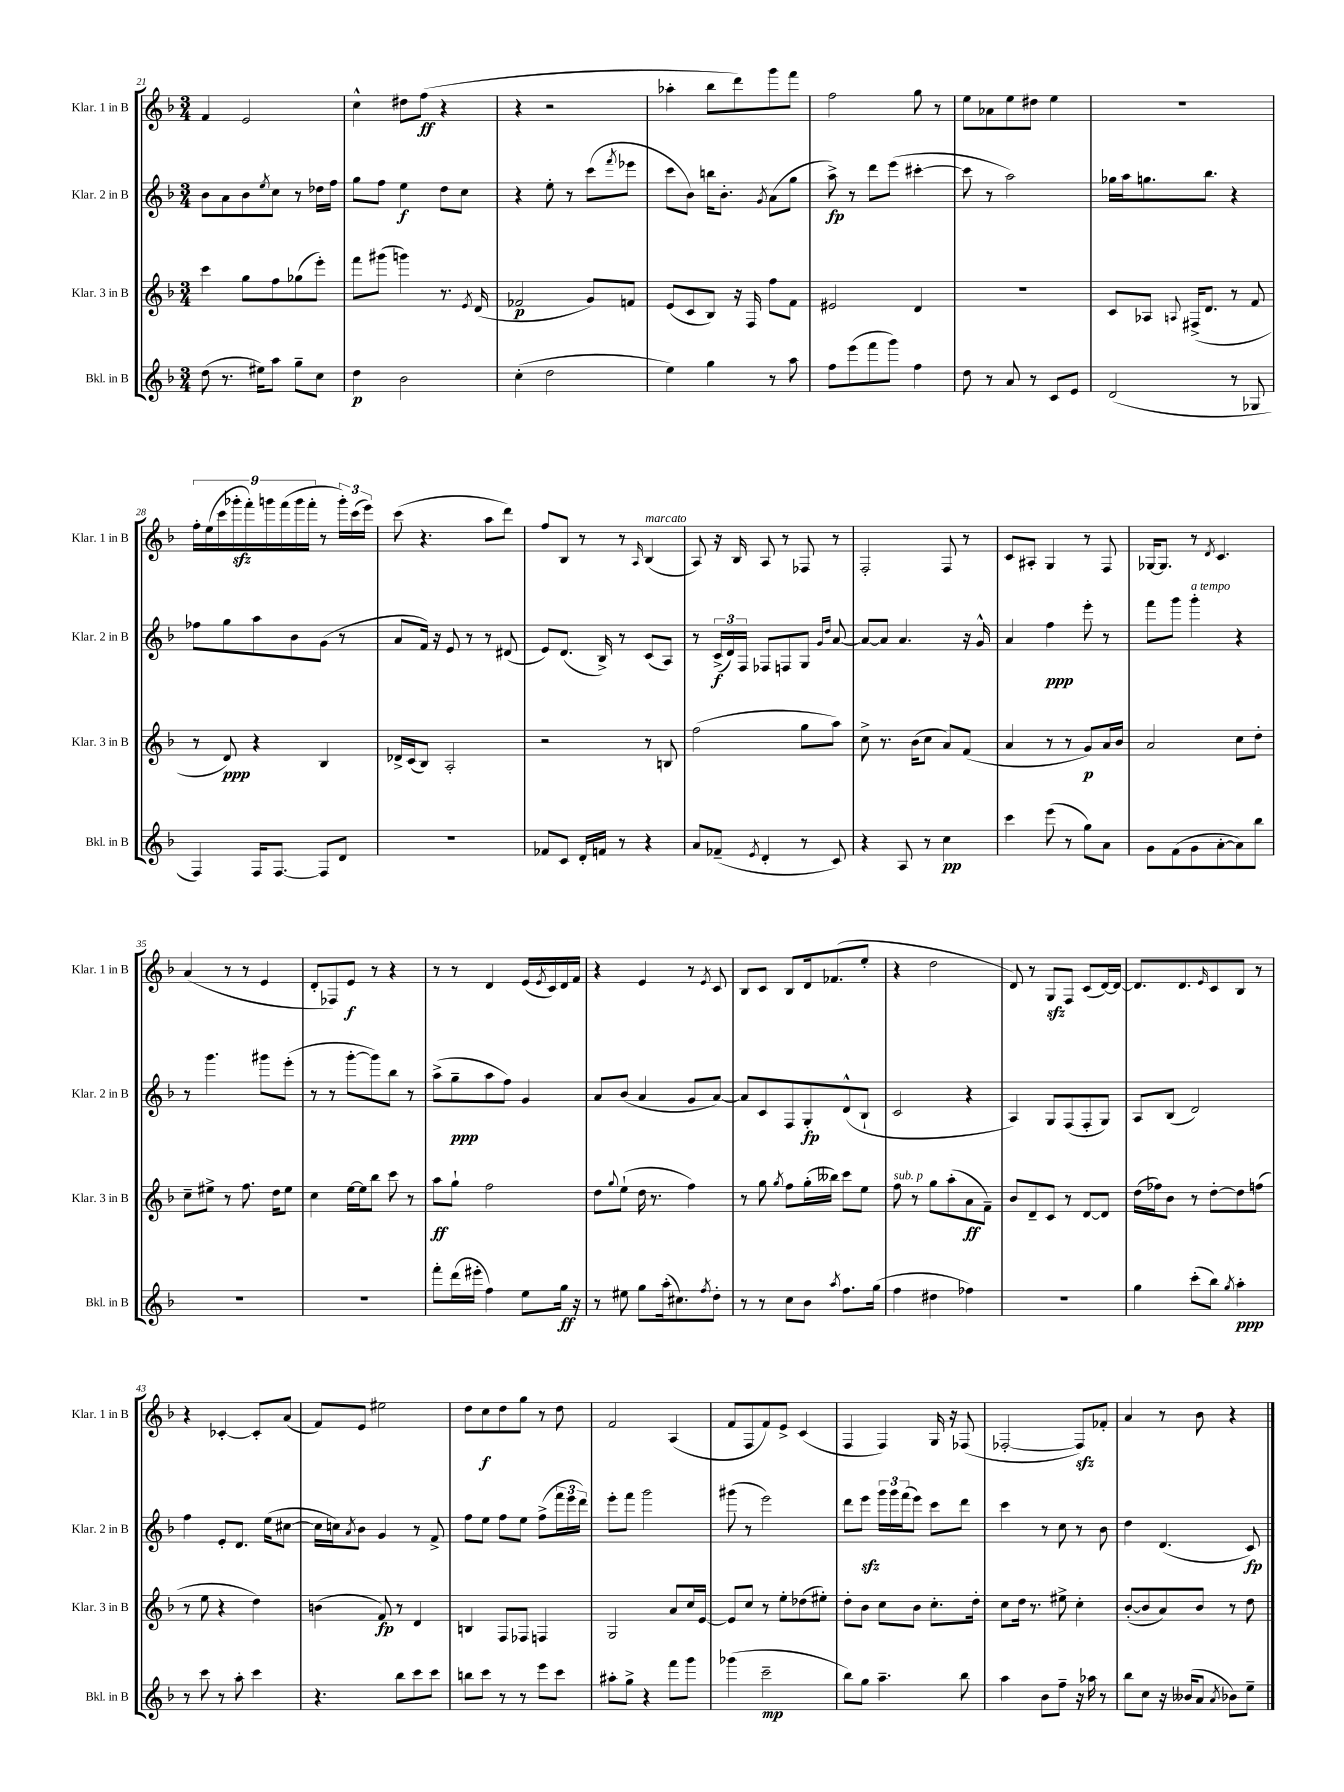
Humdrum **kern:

**kern	**dynam	**kern	**dynam	**kern	**dynam	**kern	**dynam
*part4	*part4	*part3	*part3	*part2	*part2	*part1	*part1
*staff4	*staff4	*staff3	*staff3	*staff2	*staff2	*staff1	*staff1
*I"Bkl. in B	*	*I"Klar. 3 in B	*	*I"Klar. 2 in B	*	*I"Klar. 1 in B	*
*I'Bkl. in B	*	*I'Klar. 3 in B	*	*I'Klar. 2 in B	*	*I'Klar. 1 in B	*
*clefG2	*	*clefG2	*	*clefG2	*	*clefG2	*
*k[b-]	*	*k[b-]	*	*k[b-]	*	*k[b-]	*
*M3/4	*	*M3/4	*	*M3/4	*	*M3/4	*
=21	=21	=21	=21	=21	=21	=21	=21
(8dd\	.	4ccc\	.	8b-\L	.	4f/	.
8.r	.	.	.	8a\	.	.	.
.	.	8gg\L	.	8b-\	.	2e/	.
16ee#X\KL)	.	.	.	.	.	.	.
.	.	.	.	8qee/	.	.	.
8aa\J	.	8ff\	.	8cc\J	.	.	.
8gg~\L	.	(8gg-X\	.	8r	.	.	.
8cc\J	.	8eee'\J)	.	16dd-X\LL	.	.	.
.	.	.	.	16ff\JJ	.	.	.
=22	=22	=22	=22	=22	=22	=22	=22
4dd\	p	8fff\L	.	8gg\L	.	4cc^^\	.
.	.	(8ggg#X\J	.	8ff\J	.	.	.
2b-\	.	4gggn\)	.	4ee\	f	8dd#X\L	.
.	.	.	.	.	.	(8ff\J	ff
.	.	8.r	.	8dd\L	.	4r	.
.	.	.	.	8cc\J	.	.	.
.	.	8qe/	.	.	.	.	.
.	.	(16d/	.	.	.	.	.
=23	=23	=23	=23	=23	=23	=23	=23
(4cc'\	.	2f-X/	p	4r	.	4r	.
2dd\	.	.	.	8ee'\	.	2r	.
.	.	.	.	8r	.	.	.
.	.	8g/L)	.	(8ccc\L	.	.	.
.	.	.	.	8qfff/	.	.	.
.	.	8fn/J	.	8eee-X\J	.	.	.
=24	=24	=24	=24	=24	=24	=24	=24
4ee\)	.	(8e/L	.	8ccc\L	.	4aa-X'\	.
.	.	8c/	.	8b-\J)	.	.	.
4gg\	.	8B-/J)	.	16bbn\KL	.	8bb-\L	.
.	.	.	.	8.b-'\J	.	.	.
.	.	16r	.	.	.	8ddd\)	.
.	.	16F/	.	.	.	.	.
.	.	.	.	8qg/	.	.	.
8r	.	8ff\L	.	(8a\L	.	8ggg\	.
8aa\	.	8f\J	.	8gg\J	.	8fff\J	.
=25	=25	=25	=25	=25	=25	=25	=25
8ff\L	.	2e#X/	.	8aa^\)	fp	2ff\	.
(8eee\	.	.	.	8r	.	.	.
8fff\	.	.	.	8ddd\L	.	.	.
8ggg\J)	.	.	.	(8eee\J	.	.	.
4ff\	.	4d/	.	[4ccc#X'\	.	8gg\	.
.	.	.	.	.	.	8r	.
=26	=26	=26	=26	=26	=26	=26	=26
8dd\	.	2.r	.	8ccc#\]	.	8ee\L	.
8r	.	.	.	8r	.	8a-X\	.
8a/	.	.	.	2aa\)	.	8ee\	.
8r	.	.	.	.	.	8dd#X\J	.
8c/L	.	.	.	.	.	4ee\	.
8e/J	.	.	.	.	.	.	.
=27	=27	=27	=27	=27	=27	=27	=27
(2d/	.	8c/L	.	16gg-X\LL	.	2.r	.
.	.	.	.	16aa\J	.	.	.
.	.	8A-X/J	.	8.ggn\	.	.	.
.	.	8qqAn/	.	.	.	.	.
.	.	(16F#X^/KL	.	.	.	.	.
.	.	8.d/J	.	8.bb-\J	.	.	.
8r	.	8r	.	4r	.	.	.
8G-X/	.	8f/	.	.	.	.	.
!!LO:LB:g=z
=28	=28	=28	=28	=28	=28	=28	=28
4F/)	.	8r	.	8ff-X\L	.	18ff'\LL	.
.	.	.	.	.	.	(18ee\	.
.	.	.	.	.	.	18ccc\	.
.	.	8d/)	ppp	8gg\	.	.	.
.	.	.	.	.	.	18ggg-Xzz'\	.
.	.	.	.	.	.	18fff'\)	.
16F/KL	.	4r	.	8aa\	.	.	.
.	.	.	.	.	.	18gggn\	.
[8.F/J	.	.	.	.	.	.	.
.	.	.	.	.	.	(18fff\	.
.	.	.	.	8b-\	.	.	.
.	.	.	.	.	.	18ggg\	.
.	.	.	.	.	.	18fff'\JJ	.
8F/L]	.	4B-/	.	(8g\J	.	8r	.
8d/J	.	.	.	8r	.	24ggg'\LL)	.
.	.	.	.	.	.	(24ccc\	.
.	.	.	.	.	.	24eee\JJ)	.
=29	=29	=29	=29	=29	=29	=29	=29
2.r	.	16d-X^/LL	.	8a/L	.	(8ccc\	.
.	.	(16c/J	.	.	.	.	.
.	.	8B-/J)	.	16f/Jk)	.	4.r	.
.	.	.	.	16r	.	.	.
.	.	2A'/	.	8e/	.	.	.
.	.	.	.	8r	.	.	.
.	.	.	.	8r	.	8aa\L	.
.	.	.	.	(8d#X/	.	8ddd\J)	.
=30	=30	=30	=30	=30	=30	=30	=30
8f-X/L	.	2r	.	8e/L)	.	8ff/L	.
8c/J	.	.	.	(8.d/J	.	8B-/J	.
16d'/LL	.	.	.	.	.	8r	.
16fn/JJ	.	.	.	16B-^/)	.	.	.
8r	.	.	.	8r	.	8r	.
.	.	.	.	.	.	16qqA/	.
!	!	!	!	!	!	!LO:TX:a:i:t=marcato	!
4r	.	8r	.	(8c/L	.	(4B-/	.
.	.	8Bn/	.	8A/J)	.	.	.
=31	=31	=31	=31	=31	=31	=31	=31
8a/L	.	(2ff\	.	8r	.	8A/)	.
(8f-X~/J	.	.	.	(24c^/LL	f	16r	.
.	.	.	.	24d/)	.	.	.
.	.	.	.	.	.	16B-/	.
.	.	.	.	24F/JJ	.	.	.
8qe/	.	.	.	.	.	.	.
4d'/	.	.	.	8F-X/L	.	8A/	.
.	.	.	.	8Fn/	.	8r	.
8r	.	8gg\L	.	8G/J	.	8F-X/	.
.	.	.	.	16qqg/LL	.	.	.
.	.	.	.	16qqdd/JJ	.	.	.
8c/)	.	8aa\J)	.	[8a/	.	8r	.
=32	=32	=32	=32	=32	=32	=32	=32
4r	.	8cc^\	.	8a/L_	.	2F'/	.
.	.	8.r	.	8a/J]	.	.	.
8A/	.	.	.	4.a/	.	.	.
.	.	(16b-\KL	.	.	.	.	.
8r	.	8cc\J	.	.	.	.	.
4cc\	pp	8a/L)	.	.	.	8F/	.
.	.	(8f/J	.	16r	.	8r	.
.	.	.	.	16g^^/	.	.	.
=33	=33	=33	=33	=33	=33	=33	=33
4ccc\	.	4a/	.	4a/	.	8c/L	.
.	.	.	.	.	.	8A#X'/J	.
(8eee\	.	8r	.	4ff\	ppp	4G/	.
8r	.	8r	.	.	.	.	.
8gg\L)	.	8g/L)	p	8eee'\	.	8r	.
8a\J	.	16a/L	.	8r	.	8F/	.
.	.	16b-/JJ	.	.	.	.	.
=34	=34	=34	=34	=34	=34	=34	=34
8g\L	.	2a/	.	8fff\L	.	[16G-X/KL	.
.	.	.	.	.	.	8.G-/J]	.
(8f\	.	.	.	8ggg\J	.	.	.
!	!	!	!	!LO:TX:a:i:t=a tempo	!	!	!
8g\	.	.	.	4ggg'\	.	8r	.
.	.	.	.	.	.	8qd/	.
[8a'\	.	.	.	.	.	4.c/	.
8a\])	.	8cc\L	.	4r	.	.	.
8bb-\J	.	8dd'\J	.	.	.	.	.
!!LO:LB:g=z
=35	=35	=35	=35	=35	=35	=35	=35
2.r	.	8cc~\L	.	8r	.	(4a/	.
.	.	8ee#X^\J	.	4.ggg\	.	.	.
.	.	8r	.	.	.	8r	.
.	.	8.ff\	.	.	.	8r	.
.	.	.	.	8ggg#X\L	.	4e/	.
.	.	16dd\KL	.	.	.	.	.
.	.	8ee#\J	.	(8eee'\J	.	.	.
=36	=36	=36	=36	=36	=36	=36	=36
2.r	.	4cc\	.	8r	.	8d'/L	.
.	.	.	.	8r	.	8F-X/)	.
.	.	[16ee\LL	.	[8ggg'\L	.	8e/J	f
.	.	16ee\J]	.	.	.	.	.
.	.	8bb-\J	.	8ggg\])	.	8r	.
.	.	8ccc\	.	8bb-\J	.	4r	.
.	.	8r	.	8r	.	.	.
=37	=37	=37	=37	=37	=37	=37	=37
8fff'\L	.	8aa\L	ff	(8aa^\L	.	8r	.
(16ddd\L	.	8gg`\J	.	8gg~\	ppp	8r	.
16eee#X'\JJ	.	.	.	.	.	.	.
4ff\)	.	2ff\	.	8aa\	.	4d/	.
.	.	.	.	8ff\J)	.	.	.
8ee\L	.	.	.	4g/	.	(16e/LL	.
.	.	.	.	.	.	8qe/	.
.	.	.	.	.	.	16c/)	.
16gg\Jk	ff	.	.	.	.	16d/	.
16r	.	.	.	.	.	16f/JJ	.
=38	=38	=38	=38	=38	=38	=38	=38
8r	.	8dd\L	.	8a/L	.	4r	.
.	.	8qqgg/	.	.	.	.	.
8ee#X\	.	(8ee`\J	.	(8b-/J	.	.	.
8gg\L	.	16dd\	.	4a/	.	4e/	.
.	.	8.r	.	.	.	.	.
(16aa'\k	.	.	.	.	.	.	.
8.cc#X\)	.	.	.	.	.	.	.
.	.	4ff\)	.	8g/L	.	8r	.
8qff/	.	.	.	.	.	8qe/	.
8dd'\J	.	.	.	[8a/J)	.	8c/	.
=39	=39	=39	=39	=39	=39	=39	=39
8r	.	8r	.	8a/L]	.	8B-/L	.
8r	.	8gg\	.	8c/	.	8c/J	.
.	.	8qgg/	.	.	.	.	.
8cc\L	.	8ff\L	.	8F/	.	8B-/L	.
8b-\J	.	(16gg'\L	.	8G'/	fp	16d/k	.
.	.	16bb--X\JJ)	.	.	.	(8.f-X/	.
8qaa/	.	.	.	.	.	.	.
8.ff\L	.	8ccc\L	.	(8d^^/	.	.	.
.	.	8ee\J	.	8B-`/J	.	8ee'/J	.
(16gg\Jk	.	.	.	.	.	.	.
=40	=40	=40	=40	=40	=40	=40	=40
!	!	!LO:TX:a:i:t=sub. p	!	!	!	!	!
4ff\	.	8ff\	.	2c/	.	4r	.
.	.	8r	.	.	.	.	.
4dd#X\	.	8gg\L	.	.	.	2dd\	.
.	.	(8aa'\	.	.	.	.	.
4ff-X\)	.	8a\	ff	4r	.	.	.
.	.	8f~\J)	.	.	.	.	.
=41	=41	=41	=41	=41	=41	=41	=41
2.r	.	8b-/L	.	4A/)	.	8d/)	.
.	.	8d~/	.	.	.	8r	.
.	.	8c/J	.	8G/L	.	8Gzz/L	.
.	.	8r	.	(8F/	.	8F/J	.
.	.	[8d/L	.	8F'/	.	(8c/L	.
.	.	8d/J]	.	8G/J)	.	[16d/L)	.
.	.	.	.	.	.	16d/JJ_	.
=42	=42	=42	=42	=42	=42	=42	=42
4gg\	.	(16dd\LL	.	8A/L	.	8.d/L]	.
.	.	16ff-X\J)	.	.	.	.	.
.	.	8b-\J	.	(8B-/J	.	.	.
.	.	.	.	.	.	8.d/	.
(8ccc'\L	.	8r	.	2d/)	.	.	.
.	.	.	.	.	.	16qqe/	.
8bb-\J)	.	[8dd'\L	.	.	.	8c/	.
8qgg/	.	.	.	.	.	.	.
4aa'\	ppp	8dd\]	.	.	.	8B-/J	.
.	.	(8ffn\J	.	.	.	8r	.
!!LO:LB:g=z
=43	=43	=43	=43	=43	=43	=43	=43
8r	.	8r	.	4ff\	.	4r	.
8ccc\	.	8ee\	.	.	.	.	.
8r	.	4r	.	8e'/L	.	[4c-X'/	.
8aa'\	.	.	.	8.d/J	.	.	.
4ccc\	.	4dd\)	.	.	.	8c-'/L]	.
.	.	.	.	(16ee\KL	.	.	.
.	.	.	.	[8cc#X\J	.	(8a/J	.
=44	=44	=44	=44	=44	=44	=44	=44
4.r	.	(4bn\	.	16cc#\LL]	.	8f/L)	.
.	.	.	.	16ccn\J)	.	.	.
.	.	.	.	8qa/	.	.	.
.	.	.	.	8b-\J	.	8e/J	.
.	.	8f/)	fp	4g/	.	2ee#X\	.
8bb-\L	.	8r	.	.	.	.	.
8ccc\	.	4d/	.	8r	.	.	.
8ccc\J	.	.	.	8f^/	.	.	.
=45	=45	=45	=45	=45	=45	=45	=45
8bbn\L	.	4Bn/	.	8ff\L	.	8dd\L	.
8ccc\J	.	.	.	8ee\J	.	8cc\	f
8r	.	8F/L	.	8ff\L	.	8dd\	.
8r	.	8F-X/J	.	8ee\J	.	8gg\J	.
8eee\L	.	4Fn/	.	(8ff^\L	.	8r	.
8ccc\J	.	.	.	24fff\L	.	8dd\	.
.	.	.	.	24eee\	.	.	.
.	.	.	.	24ddd\JJ)	.	.	.
=46	=46	=46	=46	=46	=46	=46	=46
8aa#X'\L	.	2G/	.	8eee'\L	.	2f/	.
8gg^\J	.	.	.	8fff\J	.	.	.
4r	.	.	.	2ggg\	.	.	.
8fff\L	.	8a/L	.	.	.	(4A/	.
8ggg\J	.	16cc/L	.	.	.	.	.
.	.	[16e/JJ	.	.	.	.	.
=47	=47	=47	=47	=47	=47	=47	=47
(4ggg-X\	.	8e/L]	.	(8ggg#X\	.	8f/L	.
.	.	8cc/J	.	8r	.	8F/	.
2ccc~\	mp	8r	.	2eee\)	.	8f/)	.
.	.	8ee'\L	.	.	.	8e^/J	.
.	.	(8dd-X\	.	.	.	(4c/	.
.	.	8ee#X'\J)	.	.	.	.	.
=48	=48	=48	=48	=48	=48	=48	=48
8bb-\L)	.	8dd'\L	.	8ddd\L	.	4F/	.
8gg\J	.	8b-\J	.	8eeezz\J	.	.	.
4.aa~\	.	8cc\L	.	24ggg\LL	.	4F/)	.
.	.	.	.	24ggg\	.	.	.
.	.	.	.	(24fff\J	.	.	.
.	.	8b-\J	.	8eee\J)	.	.	.
.	.	8.cc'\L	.	8ccc\L	.	16G/	.
.	.	.	.	.	.	16r	.
8bb-\	.	.	.	8ddd\J	.	(8F-X/	.
.	.	16dd'\Jk	.	.	.	.	.
=49	=49	=49	=49	=49	=49	=49	=49
4aa\	.	8cc\L	.	4ccc\	.	[2F-X'/	.
.	.	16dd\Jk	.	.	.	.	.
.	.	8.r	.	.	.	.	.
8b-\L	.	.	.	8r	.	.	.
8ff~\J	.	8ee#X^\	.	8cc\	.	.	.
16r	.	4cc'\	.	8r	.	8F-zz/L])	.
16aa-X\	.	.	.	.	.	.	.
8r	.	.	.	8b-\	.	8f-X'/J	.
=50	=50	=50	=50	=50	=50	=50	=50
8bb-\L	.	([8b-'/L	.	4dd\	.	4a/	.
8cc\J	.	8b-/]	.	.	.	.	.
16r	.	8a/)	.	(4.d/	.	8r	.
(16b--X/KL	.	.	.	.	.	.	.
8a/J	.	8b-/J	.	.	.	8b-\	.
8qa/	.	.	.	.	.	.	.
8b-X\L)	.	8r	.	.	.	4r	.
8ee~\J	.	8dd\	.	8c/)	fp	.	.
==	==	==	==	==	==	==	==
*-	*-	*-	*-	*-	*-	*-	*-
